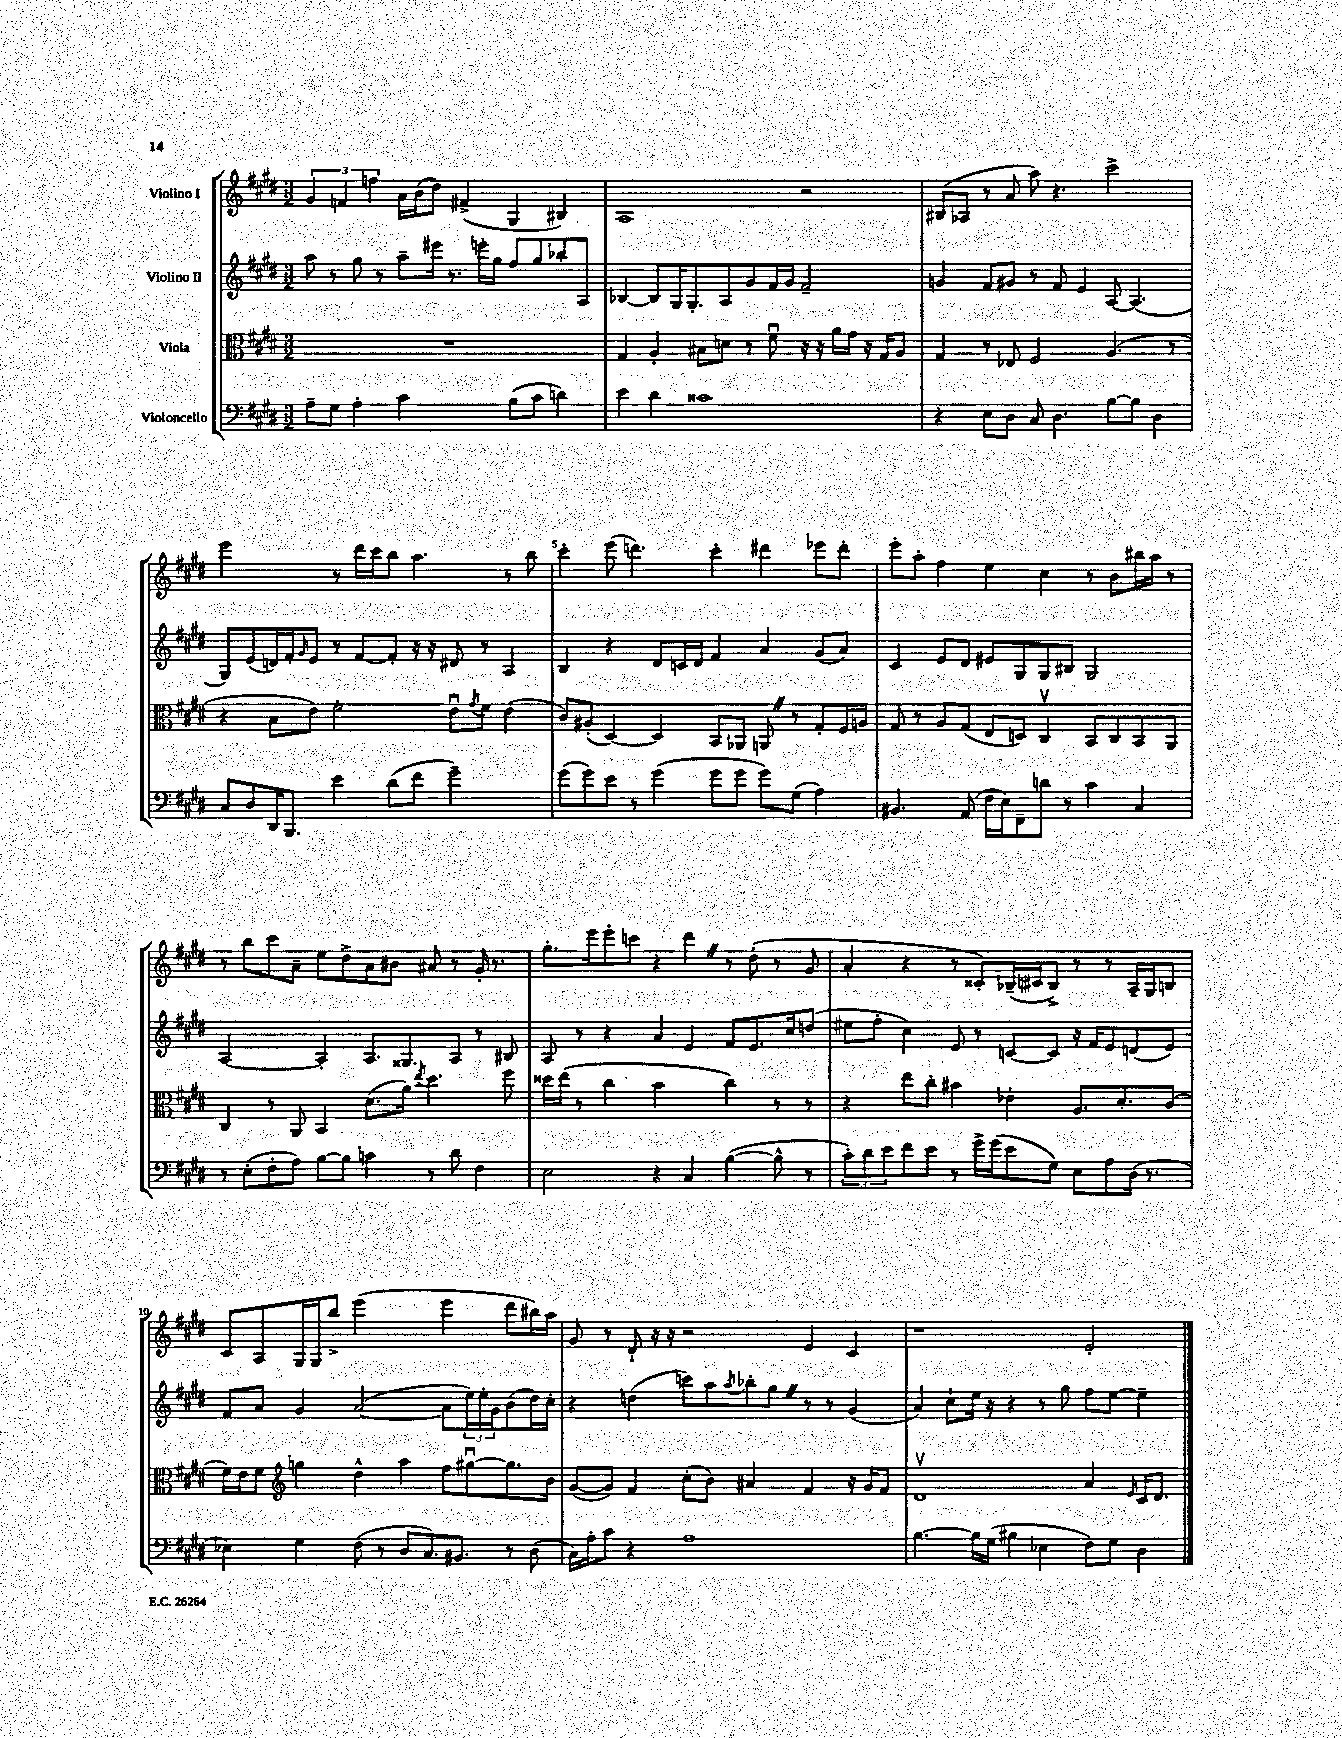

**kern	**kern	**kern	**kern
*part4	*part3	*part2	*part1
*staff4	*staff3	*staff2	*staff1
*I"Violoncello	*I"Viola	*I"Violino II	*I"Violino I
*clefF4	*clefC3	*clefG2	*clefG2
*k[f#c#g#d#]	*k[f#c#g#d#]	*k[f#c#g#d#]	*k[f#c#g#d#]
*M3/2	*M3/2	*M3/2	*M3/2
=1	=1	=1	=1
8A~\L	1.r	8aa\	6g#/
8G#\J	.	8r	.
.	.	.	6fn/
4A'\	.	8gg#\	.
.	.	.	6ffn\
.	.	8r	.
2c#\	.	8aa~\L	16a\LL
.	.	.	(16b\J
.	.	16eee#X\Jk	8dd#\J)
.	.	8.r	.
.	.	.	(4f#X^/
.	.	16eeen'\LL	.
.	.	16gg#\JJ	.
(8B\L	.	8ff#/L	4G#/
8c#\J	.	8gg#/	.
4dn\)	.	8bb-X'/	4B#X/)
.	.	8A/J	.
=2	=2	=2	=2
4e\	4G#/	[4B-X/	1A
4d#\	4A'/	8B-/L]	.
.	.	16G#/K	.
.	.	8.G#'/	.
1c##X	8B#X\L	.	.
.	8dn\J	8A/	.
.	8r	8g#/	.
.	8f#u\	16f#/L	.
.	.	16g#/JJ	.
.	16r	2f#~/	2r
.	16r	.	.
.	16a\LL	.	.
.	16g#\JJ	.	.
.	16r	.	.
.	16G#/KL	.	.
.	8A/J	.	.
=3	=3	=3	=3
4r	4G#/	4gn/	(8B#X/L
.	.	.	8A-X/J
8E\L	8r	8f#/L	8r
8D#\J	8E-X/	8g#X/J	8a/
8C#/	2F#/	8r	8aa\)
4.D#\	.	8f#/	4.r
.	.	4e/	.
[8B\L	(4.A/	[8A/	2ccc#^\
8B\J]	.	(4.A/]	.
4D#\	.	.	.
.	8r	.	.
!!LO:LB:g=z
=4	=4	=4	=4
8C#/L	4r	8G#/L)	2eee\
8D#/	.	(8e/	.
16DD#/K	8B\L	16dn/L)	.
8.BBB/J	.	16f#'/J	.
.	.	16qqg#/	.
.	8e\J)	8e/J	.
4e\	2f#'\	8r	8r
.	.	[8f#/L	16ddd#\LL
.	.	.	16ccc#\J
(8d#\L	.	8f#'/J]	8bb\J
8f#\J	.	16r	4.aa\
.	.	16r	.
2g#~\)	8eu\L	8d#X/	.
.	8qg#/	.	.
.	8f#\J	8r	.
.	(4e\	4A/	8r
.	.	.	8bb\
=5	=5	=5	=5
(8g#\L	8c#/L)	4B/	4ccc#'\
8g#\)	(8A#X'/J	.	.
8e\J	[4D#/)	4r	(8eee\
8r	.	.	4.dddn\)
(4g#\	4D#/]	8d#/L	.
.	.	16cn/L	.
.	.	16d#/JJ	.
8g#\L	8BB/L	4f#/	4ccc#'\
8g#\J	8AA-X/J	.	.
8g#\L)	8AAnZ/	4a/	4ddd#X\
(8G#\J	8r	.	.
4A\)	8G#'/L	(8g#/L	8eee-X\L
.	16F#/L	8a/J)	8ddd#'\J
.	16An/JJ	.	.
=6	=6	=6	=6
4.BB#X/	8G#/	4c#/	8eee'\L
.	8r	.	8aa'\J
.	8A/L	8e/L	4ff#\
(8AA/	(8G#/J	8d#/J	.
16F#\LL	8E/L	8e#X/L	4ee\
16E\J)	.	.	.
8FF#~\	8Dn/J)	8G#/	.
8dn\J	4C#v/	8G#/	4cc#\
8r	.	8B#X/J	.
4c#\	8BB/L	2G#/	8r
.	8C#/	.	8b\L
4C#/	8BB/	.	16bb#X\L
.	.	.	16aa\JJ
.	8AA/J	.	8r
!!LO:LB:g=z
=7	=7	=7	=7
8r	4C#/	[2A/	8r
(8E'\L	.	.	8bb\L
8F#'\	8r	.	8ccc#\
8A\J)	8AA/	.	8a~\J
[8B\L	4BB/	4A'/]	8ee\L
8B\J]	.	.	8dd#^\
4cn\	(8.d#\L	8.A/L	8a\
.	.	.	8b#X\J
.	16a\Jk)	8.G##X/	.
.	8qee/	.	.
8r	4.dd#\	.	8a#X/
8d#\	.	8A/J	8r
4F#\	.	8r	16g#'/
.	.	.	8.r
.	8ff#\	8B#X/	.
=8	=8	=8	=8
2E\	16dd##X\LL	8A/	8.gg#'\L
.	(16ee\JJ	.	.
.	8r	8r	.
.	.	.	16eee\k
.	4cc#\	4r	8eee'\
.	.	.	8cccn\J
4r	2b\	4a/	4r
4C#/	.	4e/	4ddd#Z\
([4B\	4cc#\)	8f#/L	8r
.	.	8.e/	(8dd#'\
8B^^\]	8r	.	8r
.	.	16cc#/k	.
8r	8r	(8ddn/J	8g#/
=9	=9	=9	=9
12c#'\L)	4r	8ee#X\L	4a'/
12d#\	.	.	.
.	.	8ff#'\J	.
12e\	.	.	.
8f#\	8ee\L	4cc#\)	4r
8e\J	8cc#'\J	.	.
8r	4b#X\	8e/	8r
16g#^\LL	.	8r	8c##X'/L)
(16g#\J	.	.	.
8e\	4e-X'\	[8cn/L	(16B-X~/L
.	.	.	16c#X/J
8G#\J)	.	8c/J]	8B-^/J)
8E\L	8.A/L	16r	8r
.	.	16f#/KL	.
8A\	.	8e/	8r
.	8.d#'/	.	.
(16D#\Jk	.	(8dn/	16A~/LL
8.r	.	.	16G#/J
.	(8c#/J	8e/J)	8Bn/J
!!LO:LB:g=z
=10	=10	=10	=10
4E-X\)	16f#\LL)	8f#/L	8c#/L
.	16e\J	.	.
.	8f#\J	8a/J	8A/
*	*clefG2	*	*
4G#\	4ggn\	4g#/	16G#/L
.	.	.	16G#/J
.	.	.	8bb^/J
(8F#\	4dd#^^\	([2a/	(2eee\
8r	.	.	.
8D#/L	4aa\	.	.
8.C#/)	.	.	.
.	8ff#\L	8a\L]	4eee\
8.BB#X/J	.	.	.
.	[8gg#Xu\	24ee\L)	.
.	.	24ee'\	.
.	.	24g#\J	.
8r	8.gg#\]	(8b\	8ddd#\L
(8D#\	.	16dd#\L)	16bb#X\L)
.	16b\Jk	16cc#'\JJ	16aa\JJ
=11	=11	=11	=11
16C#\LL)	([8g#/L	4r	8g#/
16A'\J	.	.	.
8c#\J	8g#/J])	.	8r
4r	4f#/	(4ddn\	8d#`/
.	.	.	16r
.	.	.	16r
1A	(8cc#'\L	8cccn\L)	2r
.	8b\J)	8aa\	.
.	.	8qaa/	.
.	4a#X/	8bb-X'\	.
.	.	8gg#Z\J	.
.	4f#/	8r	4e/
.	.	8r	.
.	16r	(4g#/	4c#/
.	16g#/KL	.	.
.	8f#/J	.	.
=12	=12	=12	=12
[4.B\	1d#v	4a/)	1r
.	.	8cc#`\L	.
16B\LL]	.	16ee\Jk	.
(16G#\JJ	.	16r	.
4B#X\	.	4r	.
4E-X\	.	8r	.
.	.	8gg#\	.
8F#\L)	4a/	8ff#\L	2e'/
8G#\J	.	[8ee\J	.
.	16qqe/	.	.
4D#\	16c#/KL	4ee~\]	.
.	8.d#/J	.	.
==	==	==	==
*-	*-	*-	*-
